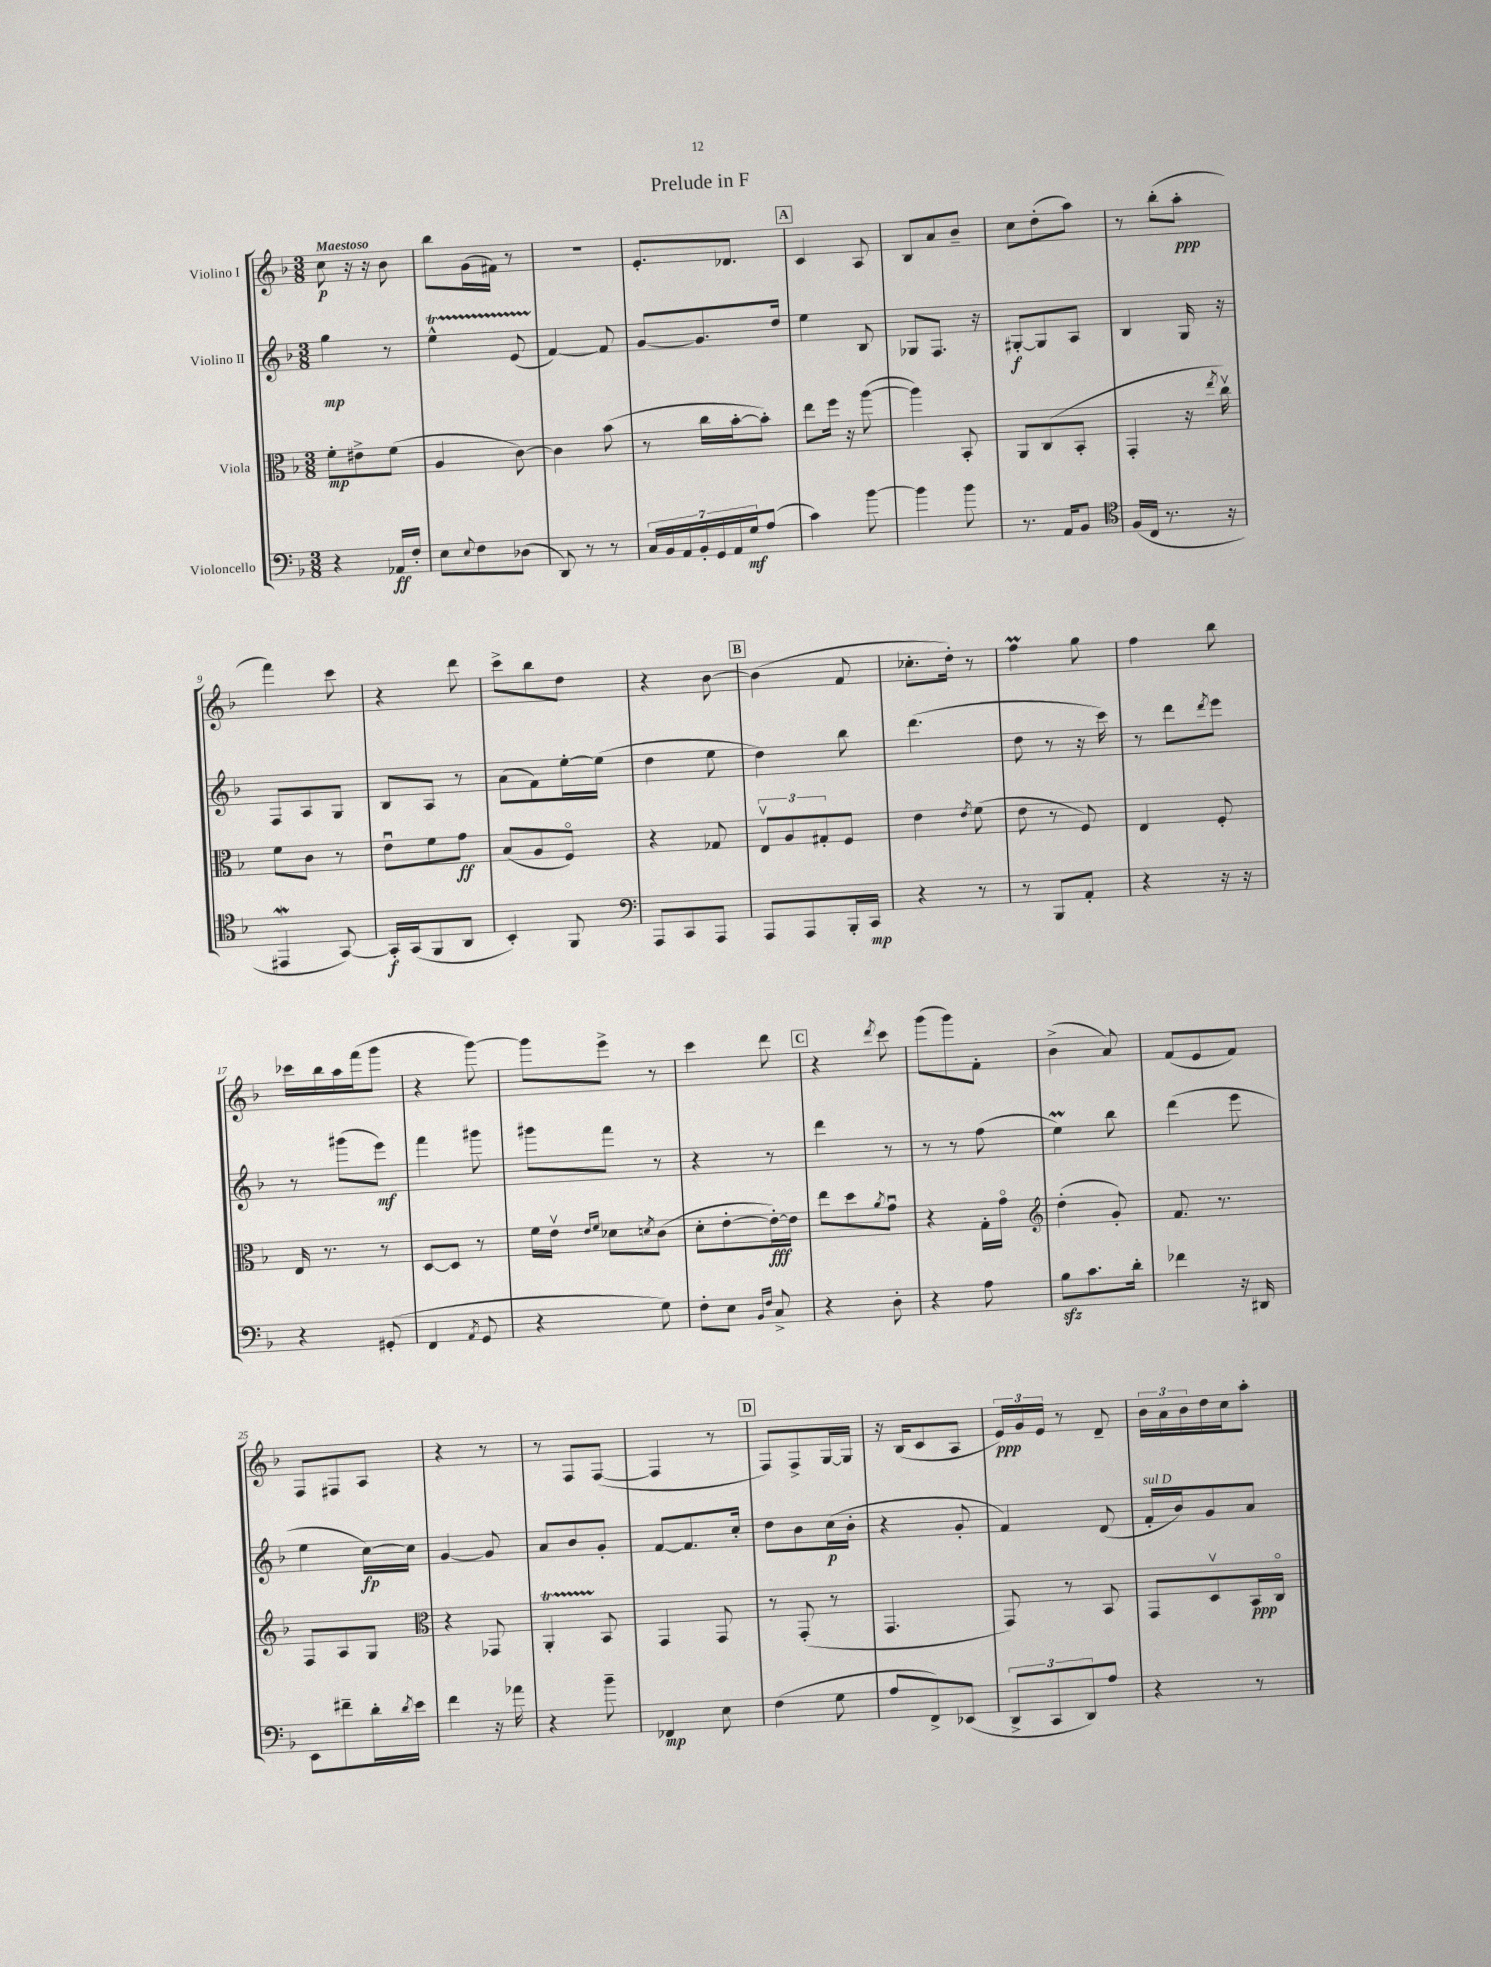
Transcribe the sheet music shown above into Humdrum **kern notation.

**kern	**kern	**kern	**kern
*staff4	*staff3	*staff2	*staff1
*clefF4	*clefC3	*clefG2	*clefG2
*k[b-]	*k[b-]	*k[b-]	*k[b-]
*M3/8	*M3/8	*M3/8	*M3/8
4r	8f'\L	4gg\	8cc\
.	8e#^\	.	16r
.	.	.	16r
16AA-/LL	(8f\J	8r	8b-\
16F'/JJ	.	.	.
=	=	=	=
8E\L	4A/	4ee^^\	8bb-\L
8qqE/	.	.	.
8F\	.	.	(16g\L
.	.	.	16f#\JJ)
(8D-\J	[8c\)	(8e/	8r
=	=	=	=
8DD/)	4c\]	[4f/)	4.r
8r	.	.	.
8r	(8b-\	8f/]	.
=	=	=	=
28C/LL	8r	[8g/L	8.e'/L
28BB-/	.	.	.
28AA/	.	.	.
28BB-'/	.	.	.
.	16cc\LL	8.g/]	.
28GG/	.	.	.
28AA/	.	.	.
.	[16b-'\J	.	8.d-/J
28G/J	.	.	.
(8A/J	8b-'\]J)	.	.
.	.	16dd/Jk	.
=	=	=	=
4c\)	8ee\L	4ee\	4c/
.	16ff\Jk	.	.
.	16r	.	.
[8b-\	([8aa\	8B-/	8A/
=	=	=	=
4b-\]	4aa\])	8G-/L	8B-/L
.	.	8.F/J	8a/
8b-\	8BB-'/	.	8b-~/J
.	.	16r	.
=	=	=	=
8.r	8AA/L	[8G#'/L	8cc\L
.	(8C/	8G#/]	(8dd'\
16AA/LK	.	.	.
8BB-/J	8BB-'/J	8A/J	8aa\J)
=	=	=	=
*clefC4	*	*	*
(16F/LL	4GG'/	4B-/	8r
16C/JJ	.	.	.
8.r	.	.	(8bb-'\L
.	16r	16G/	8aa'\J
.	8qee/	.	.
16r	16ccv\)	16r	.
=	=	=	=
4EE#/	8f\L	8F/L	4fff\)
.	8c\J	8A/	.
[8GG/)	8r	8G/J	8ccc\
=	=	=	=
16GG'/]LL	8eu\L	8B-/L	4r
(16GG/J	.	.	.
8FF/	8f\	8A/J	.
8AA/J	8g\J	8r	8ddd\
=	=	=	=
4BB-'/)	(8B-/L	(8a\L	8ccc^\L
.	8A/	8f\)	8bb-\
8FF/	8Fo/J)	[16ee'\L	8dd\J
.	.	(16ee\]JJ	.
=	=	=	=
*clefF4	*	*	*
8AAA/L	4r	4dd\	4r
8CC/	.	.	.
8AAA/J	8G-/	8ee\	[8b-\
=	=	=	=
8AAA/L	12Ev/L	4dd\)	(4b-\]
.	12A/	.	.
8AAA/	.	.	.
.	12G#'/	.	.
16BBB-'/L	8F/J	8bb-\	8f/
16CC/JJ	.	.	.
=	=	=	=
4r	4e\	(4.ddd\	8.cc-'\L
.	.	.	16dd'\Jk)
.	8qe/	.	.
8r	(8f\	.	8r
=	=	=	=
8r	8e\	8dd\	4ff\
8BBB-/L	8r	8r	.
8AA'/J	8F/)	16r	8gg\
.	.	16ccc\)	.
=	=	=	=
4r	4E/	8r	4ff\
.	.	8ddd\L	.
.	.	8qddd/	.
16r	8F'/	8eee\J	8bb-\
16r	.	.	.
=	=	=	=
4r	16E/	8r	16ccc-\LL
.	8.r	.	16bb-\
.	.	(8ggg#\L	16aa\
.	.	.	(16fff\J
(8GG#'/	8r	8eee\J)	8ggg\J
=	=	=	=
4FF/	[8D/L	4fff\	4r
.	8D/]J	.	.
8qAA/	.	.	.
8GG/	8r	8ggg#\	[8ggg\)
=	=	=	=
4r	16f\LL	8ggg#\L	8ggg\]L
.	16ev\JJ	.	.
.	16qqe/LL	.	.
.	16qqf/JJ	.	.
.	8d-\L	8fff\J	8eee^\J
.	8qd/	.	.
8G\)	(8c\J	8r	8r
=	=	=	=
8F'\L	8d'\L	4r	4ccc\
8E\J	[8e'\	.	.
16qqBB-/LL	.	.	.
16qqF/JJ	.	.	.
8C^/	16e'\_L)	8r	8ddd\
.	16e\]JJ	.	.
=	=	=	=
4r	8ee\L	4ddd\	4r
.	8dd\	.	.
.	8qa/	.	8qddd/
8D'\	8gu\J	8r	8ccc\
=	=	=	=
4r	4r	8r	(8ggg\L
.	.	8r	8ggg\)
8A\	16G'\LL	(8ff\	8f'\J
.	16go\JJ	.	.
=	=	=	=
*	*clefG2	*	*
8B-\L	(4dd'\	4ee\)	(4b-^\
8.c\	.	.	.
.	8g'/)	8bb-\	8a/)
16d'\Jk	.	.	.
=	=	=	=
4f-\	8.f/	(4ddd\	(8f/L
.	.	.	8e/
.	8.r	.	.
16r	.	8eee\	8f/J)
16DD#/	.	.	.
=	=	=	=
8EE\L	8F/L	4ee\	8F/L
8f#~\	8A/	.	8F#/
16d'\L	8G/J	[16cc\LL)	8A/J
8qd/	.	.	.
16e\JJ	.	16cc\]JJ	.
=	=	=	=
*	*clefC3	*	*
4f\	4r	[4g/	4r
16r	8GG-/	8g/]	8r
16a-\	.	.	.
=	=	=	=
4r	4AA'/	8a/L	8r
.	.	8b-/	8F/L
8b-~\	8BB-/	8g'/J	([8F/J
=	=	=	=
4FF-/	4GG/	[8f/L	4F/]
.	.	8.f/]	.
8E\	8GG/	.	8r
.	.	16cc'/Jk	.
=	=	=	=
(4F\	8r	8dd\L	8F/L)
.	(8GG'/	8b-\	8F^/
8G\	8r	(16cc\L	[16G/L
.	.	16b-'\JJ	16G/]JJ
=	=	=	=
8A/L	4.GG/	4r	16r
.	.	.	(16B-/LK
8FF^/)	.	.	8c/
(8EE-/J	.	8g'/	8A/J
=	=	=	=
12DD^/L	8GG/)	4f/)	24e/LL)
.	.	.	24g/
12CC/	.	.	24e/JJ
.	8r	.	8r
12DD/)	.	.	.
8A/J	8BB-/	(8d/	8d~/
=	=	=	=
4r	8GG/L	16f'/LL	24b-\LL
.	.	.	24a\
.	.	16b-/J)	.
.	.	.	24b-\
.	8Dv/	8g/	16dd\
.	.	.	16cc\J
8r	16BB-/L	8a/J	8aa'\J
.	16Co/JJ	.	.
==	==	==	==
*-	*-	*-	*-
